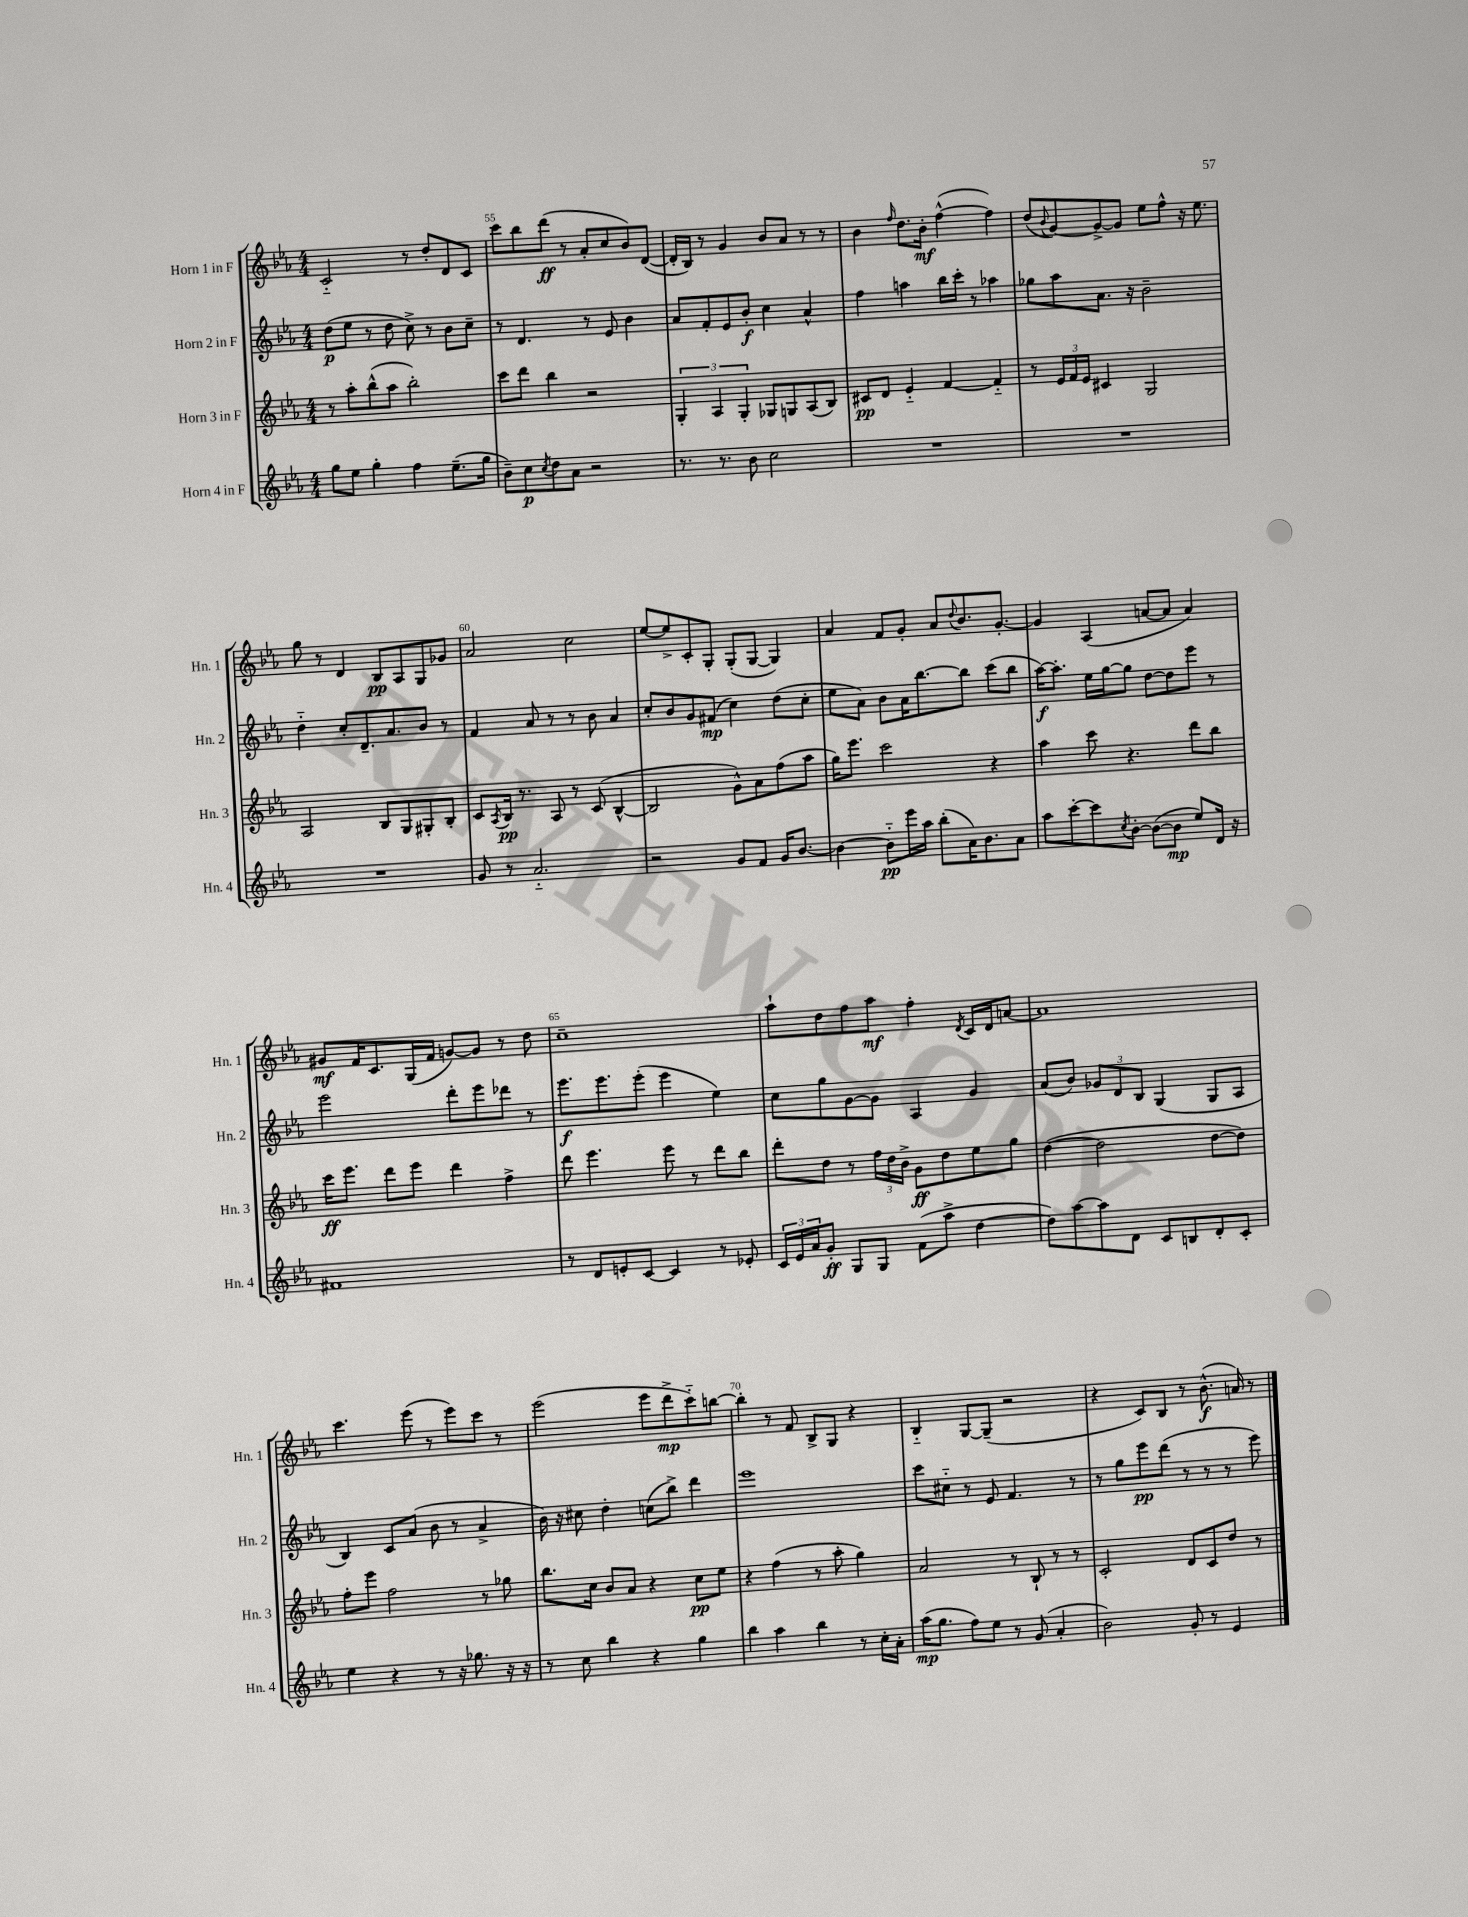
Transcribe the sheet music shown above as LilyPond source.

<<
\new StaffGroup <<
\new Staff = "s0" \with { instrumentName = "Horn 1 in F" shortInstrumentName = "Hn. 1" } {
    \clef treble \key ees \major \numericTimeSignature \time 4/4
    c'2-_ r8 d''8-. d'8 c'8 |
    c'''8 bes''8 d'''8\ff( r8 aes'8-. c''8 bes'8) d'8~( |
    d'16-. bes16) r8 g'4 bes'8 aes'8 r8 r8 |
    bes'4 \grace { f''16 } d''8. bes'16-.\mf f''4~-^( f''4) |
    d''8( \appoggiatura { bes'8 } g'8~) g'8~-> g'8 ees''8 f''8-^ r16 ees''8. |
    g''8 r8 d'4 bes8\pp aes8 g8 ges'8 |
    aes'2 c''2 |
    ees''8~ ees''8-> c'8-. g8-. g8-.( g8~ g4) |
    aes'4 f'8 g'8-. aes'8 \appoggiatura { d''8 } bes'8. g'8.~-. |
    g'4 aes4( a'8~ a'8 a'4) |
    gis'8\mf f'16 c'8. g16( f'16 g'8~) g'8 r8 d''8 |
    c''1-- |
    aes''8-! d''8 f''8 aes''8\mf f''4-. \acciaccatura { d'8 } c'16 d'16 a'8~ |
    a'1 |
    c'''4. ees'''8( r8 ees'''8) c'''8 r8 |
    ees'''2( ees'''8 d'''8->\mp c'''8-_) b''8~ |
    b''4-. r8 f'8 bes8-> g8 r4 |
    bes4-_ g8~ g8--( r2 |
    r4 c'8) bes8 r8 bes'8.-^\f( a'16) r8 \bar "|." |
}
\new Staff = "s1" \with { instrumentName = "Horn 2 in F" shortInstrumentName = "Hn. 2" } {
    \clef treble \key ees \major \numericTimeSignature \time 4/4
    d''8\p( ees''8 r8 d''8 c''8->) r8 bes'8 c''8-- |
    r8 d'4. r8 ees'8 bes'4 |
    aes'8 f'8-. ees'8 bes'8-.\f c''4 aes'4-^ |
    f''4 a''4 bes''16 c'''16-. r8 aes''4 |
    ges''8 aes''8 aes'8. r16 bes'2-- |
    d''4-_ c''8-. d'8.-- aes'8. bes'8 r8 |
    f'4 aes'8 r8 r8 bes'8 aes'4 |
    c''8-. bes'8 g'8 fis'8\mp( c''4) d''8( c''8-. |
    ees''8 aes'8) bes'8 aes'16 bes''8.~ bes''8 c'''8( bes''8 |
    aes''16~\f) aes''8.-. ees''16 g''16~ g''8 d''8~ d''8 ees'''8 r8 |
    ees'''2 d'''8-. ees'''8 des'''8 r8 |
    ees'''8.\f ees'''8. ees'''8-.( ees'''4 ees''4) |
    c''8 g''8 g'8~ g'8 aes4 g'4 |
    aes'8( bes'8) \tuplet 3/2 { ges'8 d'8 bes8 } g4( g8 aes8 |
    bes4) c'8 aes'8( bes'8 r8 aes'4-> |
    bes'16) r16 cis''8 d''4-. c''8( bes''8->) d'''4 |
    ees'''1 |
    c'''8 cis''8-_ r8 ees'8 f'4. r8 |
    r8 g''8 ees'''8\pp d'''8( r8 r8 r8 ees'''8) \bar "|." |
}
\new Staff = "s2" \with { instrumentName = "Horn 3 in F" shortInstrumentName = "Hn. 3" } {
    \clef treble \key ees \major \numericTimeSignature \time 4/4
    r8 aes''8-. bes''8-^( aes''8 bes''2-.) |
    c'''8 d'''8 bes''4 r2 |
    \tuplet 3/2 { g4-. aes4 g4-. } ges8 g8 aes8( bes8) |
    cis'8\pp d'8 ees'4-_ f'4~ f'4-_ |
    r8 \tuplet 3/2 { ees'16 f'16 ees'16 } cis'4 g2 |
    aes2 bes8 g8 gis8-. bes8-. |
    c'8 \acciaccatura { aes8 } bes16\pp r8. aes8 r8 c'8( bes4~-^ |
    bes2 g'8-^) aes'8 f''8( aes''8 |
    g''16) ees'''8. c'''2 r4 |
    aes''4 c'''8 r4. d'''8 bes''8 |
    c'''16\ff ees'''8. d'''8 ees'''8 d'''4 f''4-> |
    d'''8 ees'''4. ees'''8 r8 d'''8 bes''8 |
    d'''8-. d''8 r8 \tuplet 3/2 { f''16 d''16 bes'16-> } g'8\ff d''8 ees''8 g''8 |
    d''4~( d''2 d''8~ d''8) |
    f''8-. ees'''8 f''2 r8 ges''8 |
    bes''8. c''16 bes'8 aes'8 r4 c''8\pp ees''8 |
    r4 f''4( r8 aes''8-. g''4) |
    aes'2 r8 bes8-! r8 r8 |
    c'2-. d'8 c'8 d''8 r8 \bar "|." |
}
\new Staff = "s3" \with { instrumentName = "Horn 4 in F" shortInstrumentName = "Hn. 4" } {
    \clef treble \key ees \major \numericTimeSignature \time 4/4
    g''8 ees''8 g''4-. f''4 ees''8.--( g''16 |
    bes'8--) c''8\p \acciaccatura { c''8 } d''8 aes'8 r2 |
    r8. r8. bes'8 c''2 |
    R1 |
    R1 |
    R1 |
    g'8 r8 aes'2.-_ |
    r2 g'8 f'8 g'16 bes'8.~ |
    bes'4~ bes'8-_\pp ees'''16 aes''16 bes''8-.( aes'16) bes'8. aes'8 |
    aes''8 c'''8~-. c'''8 \acciaccatura { c''8 } bes'8~-. bes'8~( bes'8\mp ees''8) d'16 r16 |
    fis'1 |
    r8 d'8 e'8-. c'8~ c'4 r8 ees'8-. |
    \tuplet 3/2 { c'16 ees'16 aes'16 } g'8-.\ff g8 g8 f'8( aes''8-> d''4~ |
    d''8) aes''8~ aes''8 d'8 c'8 b8 d'8-. c'8-. |
    ees''4 r4 r8 r16 ges''8. r16 r16 |
    r8 c''8 bes''4 r4 g''4 |
    bes''4 aes''4 bes''4 r8 c''16-. aes'16-. |
    aes''16\mp( g''8. f''8) ees''8 r8 g'8( aes'4-. |
    bes'2) g'8-. r8 ees'4 \bar "|." |
}
>>
>>
\layout { \context { \Score currentBarNumber = #54 \override BarNumber.break-visibility = ##(#f #t #t) barNumberVisibility = #(every-nth-bar-number-visible 5) } }
